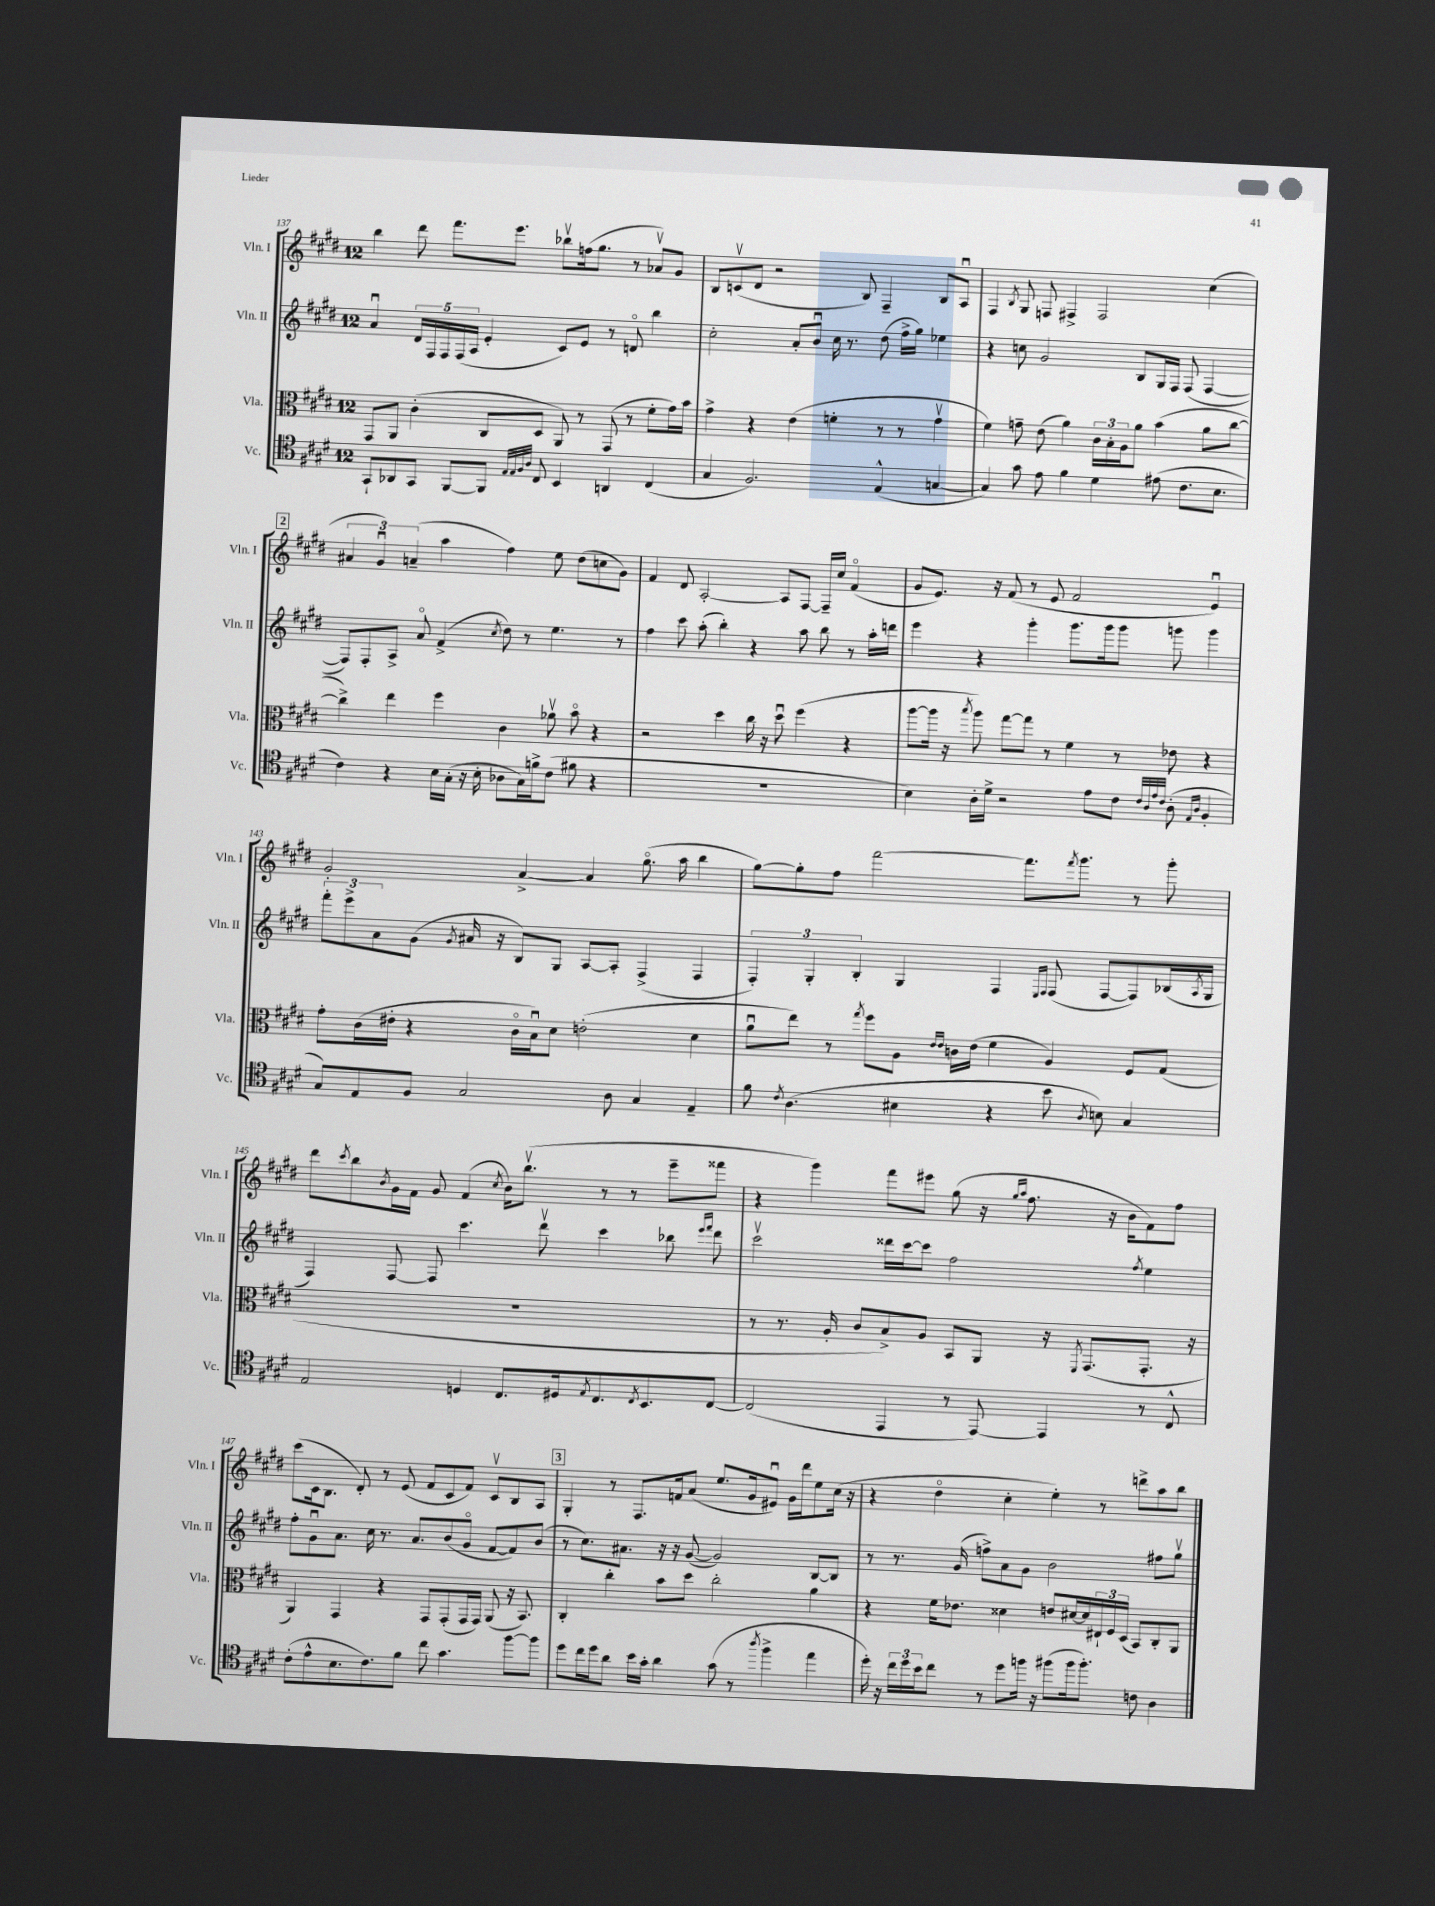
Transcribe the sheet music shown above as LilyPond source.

<<
\new StaffGroup <<
\new Staff = "s0" \with { instrumentName = "Vln. I" shortInstrumentName = "Vln. I" } {
    \clef treble \key e \major \once \override Staff.TimeSignature.style = #'single-digit \time 12/8
    b''4 dis'''8 fis'''8. e'''8. bes''8\upbow f''16( gis''8. r8 aes'8\upbow) gis'8 |
    b8 c'8\upbow( dis'8 r2 b8) fis4-- b8 a8\downbow |
    fis4 \acciaccatura { b8 } gis8 f8 fis4-> fis2 cis''4( |
    \mark \markup { \box "2" } \tuplet 3/2 { ais'4 gis'4\downbow) a'4--( } a''4 fis''4) e''8 dis''8( c''8 gis'8) |
    fis'4 dis'8 a2~-. a8 fis8~ fis16-- cis''16 fis'4\flageolet( |
    gis'8 e'8.) r16 fis'8( r8 e'8 fis'2 e'4\downbow) |
    gis'2-. a'4~-> a'4 gis''8.\flageolet( a''16 b''4 |
    gis''8~) gis''8-. fis''8 fis'''2~ fis'''8. \acciaccatura { fis'''8 } gis'''8. r8 gis'''8-. |
    dis'''8 \acciaccatura { cis'''8 } b''8 \acciaccatura { b'8 } gis'16 fis'16 gis'8 fis'4( \acciaccatura { cis''8 } b'16) b''8.\upbow( r8 r8 e'''8-- fisis'''8 |
    r4 gis'''4) fis'''8 eis'''8 gis''8( r16 \grace { gis''16 a''16 } fis''8. r16 b'16 fis'8) fis''8 |
    cis'''8( cis'16 b8. dis'8-.) r8 e'8( fis'8 cis'8 fis'8) cis'8\upbow b8 a8 |
    \mark \markup { \box "3" } gis4-. r8 fis8. f'16 a'8( e''8. gis'16 eis'8\downbow) gis'16 dis'''16 e''8 cis''16( r16 |
    r4 dis''4\flageolet cis''4-. e''4-.) r8 d'''8-> a''8 b''8 \bar "|." |
}
\new Staff = "s1" \with { instrumentName = "Vln. II" shortInstrumentName = "Vln. II" } {
    \clef treble \key e \major \once \override Staff.TimeSignature.style = #'single-digit \time 12/8
    a'4\downbow \tuplet 5/4 { dis'16 fis16 fis16 fis16( a16 } e'4-. cis'8) e'8 r8 d'8\flageolet b''4 |
    cis''2-. a'8-. b'8\downbow cis''16 r8. dis''8( fis''16-> gis''16) ees''4 |
    r4 c''8 gis'2 b8 gis16 fis16 fis8( fis4~ |
    \mark \markup { \box "2" } fis8) fis8-. a8-> a'8\flageolet fis'4->( \acciaccatura { cis''8 } dis''8) r8 e''4. r8 |
    fis''4 cis'''8 a''8-.( b''4-.) r4 a''8 b''8 r8 a''16-. d'''16 |
    e'''4 r4 gis'''4-. gis'''8. gis'''16 gis'''8 g'''8 g'''4 |
    \tuplet 3/2 { fis'''8-. e'''8-> a'8 } gis'8( \acciaccatura { gis'8 } ais'16 r16 b8) gis8 a8~ a8-. fis4->( fis4 |
    \tuplet 3/2 { fis4-.) gis4-. b4-. } gis4 fis4 \grace { e16 fis16 } fis8( fis8~ fis8) bes16( \acciaccatura { a8 } gis16 |
    fis4) fis8~ fis8 cis'''4. dis'''8\upbow cis'''4 bes''8 \grace { e'''16 fis'''16 } dis'''8 |
    cis'''2\upbow disis'''16 cis'''16~ cis'''8 fis''2 \acciaccatura { fis''8 } e''4 |
    fis''8-. gis'8\downbow a'8. cis''16 r8. a'8. b'8( gis'8\flageolet fis'8~ fis'8) b'8( |
    \mark \markup { \box "3" } r8 cis''8.) ais'8. r16 r16 gis'8~( gis'2) b8~ b8 |
    r8 r8. gis'16( f''8->) a'8 gis'8 b'2 fis''8 gis''8\upbow \bar "|." |
}
\new Staff = "s2" \with { instrumentName = "Vla." shortInstrumentName = "Vla." } {
    \clef alto \key e \major \once \override Staff.TimeSignature.style = #'single-digit \time 12/8
    gis,8 a,8 cis'4-.( cis8 dis8 a,8) r8 gis,8( r8 fis'8-. gis'16) b'16 |
    gis'4-> r4 e'4( f'4-. r8 r8 gis'4\upbow |
    fis'4) g'8-- e'8( a'4) \tuplet 3/2 { cis'16 b16-. a16 } a'8 b'4( a'8 cis''8~ |
    \mark \markup { \box "2" } cis''4->) e''4 fis''4 cis'4 aes'8\upbow b'8\flageolet r4 |
    r2 dis''4 cis''16 r16 dis''8\downbow fis''4( r4 |
    a''8~ a''16 r16 \acciaccatura { b''8 } a''8) gis''8~ gis''8 r8 fis'4 r8 ees'8 r4 |
    gis'8-. cis'16( eis'16-. r4 cis'16\flageolet b16\downbow) dis'8 e'2-.( dis'4 |
    a'8\downbow e''8) r8 \acciaccatura { gis''8 } fis''8 a8 \grace { e'16 e'16 } c'16 e'16( fis'4 a4) fis8 gis8( |
    R1. |
    r8 r8. a16-. cis'8 b8->) a8 b,8 a,8 r16 \acciaccatura { fis,8 } gis,8.( gis,8.-. r16 |
    a,4) gis,4 r4 gis,8 gis,8-.( gis,16 gis,16) a,8( r16 b,8.) |
    \mark \markup { \box "3" } cis4-. cis''4-. b'8 dis''8 cis''2-. a'4 |
    r4 fis'16 ees'8. disis'4 e'8 dis'16~ dis'16 \tuplet 3/2 { eis16-! fis16 dis16( } b,8) cis8-. a,8 \bar "|." |
}
\new Staff = "s3" \with { instrumentName = "Vc." shortInstrumentName = "Vc." } {
    \clef tenor \key e \major \once \override Staff.TimeSignature.style = #'single-digit \time 12/8
    gis,8-! aes,8 gis,8 fis,8~ fis,8 \grace { e32 e32 fis32 a32 } cis8 b,4 a,4 cis4( |
    gis4 fis2.) e4-^( g4~ |
    g4) gis'8 e'8 fis'4 dis'4 eis'8( cis'8. b8. |
    \mark \markup { \box "2" } cis'4) r4 b16 gis16-.( r16 b16-. aes8 gis16) f'16-> cis'8( fis'8 r4 |
    R1. |
    b4) a16-. dis'16-> r2 e'8 cis'8 \grace { cis'32 a32 e'32 cis'32 } a8-.( \grace { e16 a16 } fis4-. |
    gis8) e8 fis8 gis2 a8 gis4 e4-- |
    fis'8 \acciaccatura { cis'8 } a4.( bis4 r4 b'8 \acciaccatura { a8 } b8) gis4 |
    e2 d4 cis8. dis16 \acciaccatura { e8 } cis8. \acciaccatura { cis8 } b,8. cis8~ |
    cis2( e,4 r8 e,8~) e,4 r8 cis8-^ |
    cis'8-.( e'8-^ b8. cis'8.) fis'8 cis''8 gis'4. fis''8~ fis''8 |
    \mark \markup { \box "3" } dis''8 cis''16 dis''16 a'8 b'16 gis'16-. a'4 gis'8( r8 \acciaccatura { a''8 } fis''4-> e''4 |
    dis''16-.) r16 \tuplet 3/2 { cis''16 dis''16 b'16 } cis''8 r8 dis''8 f''16 r16 fis''8( fis''16 fis''8.-.) c'8 a4 \bar "|." |
}
>>
>>
\layout { \context { \Score currentBarNumber = #137 } }
